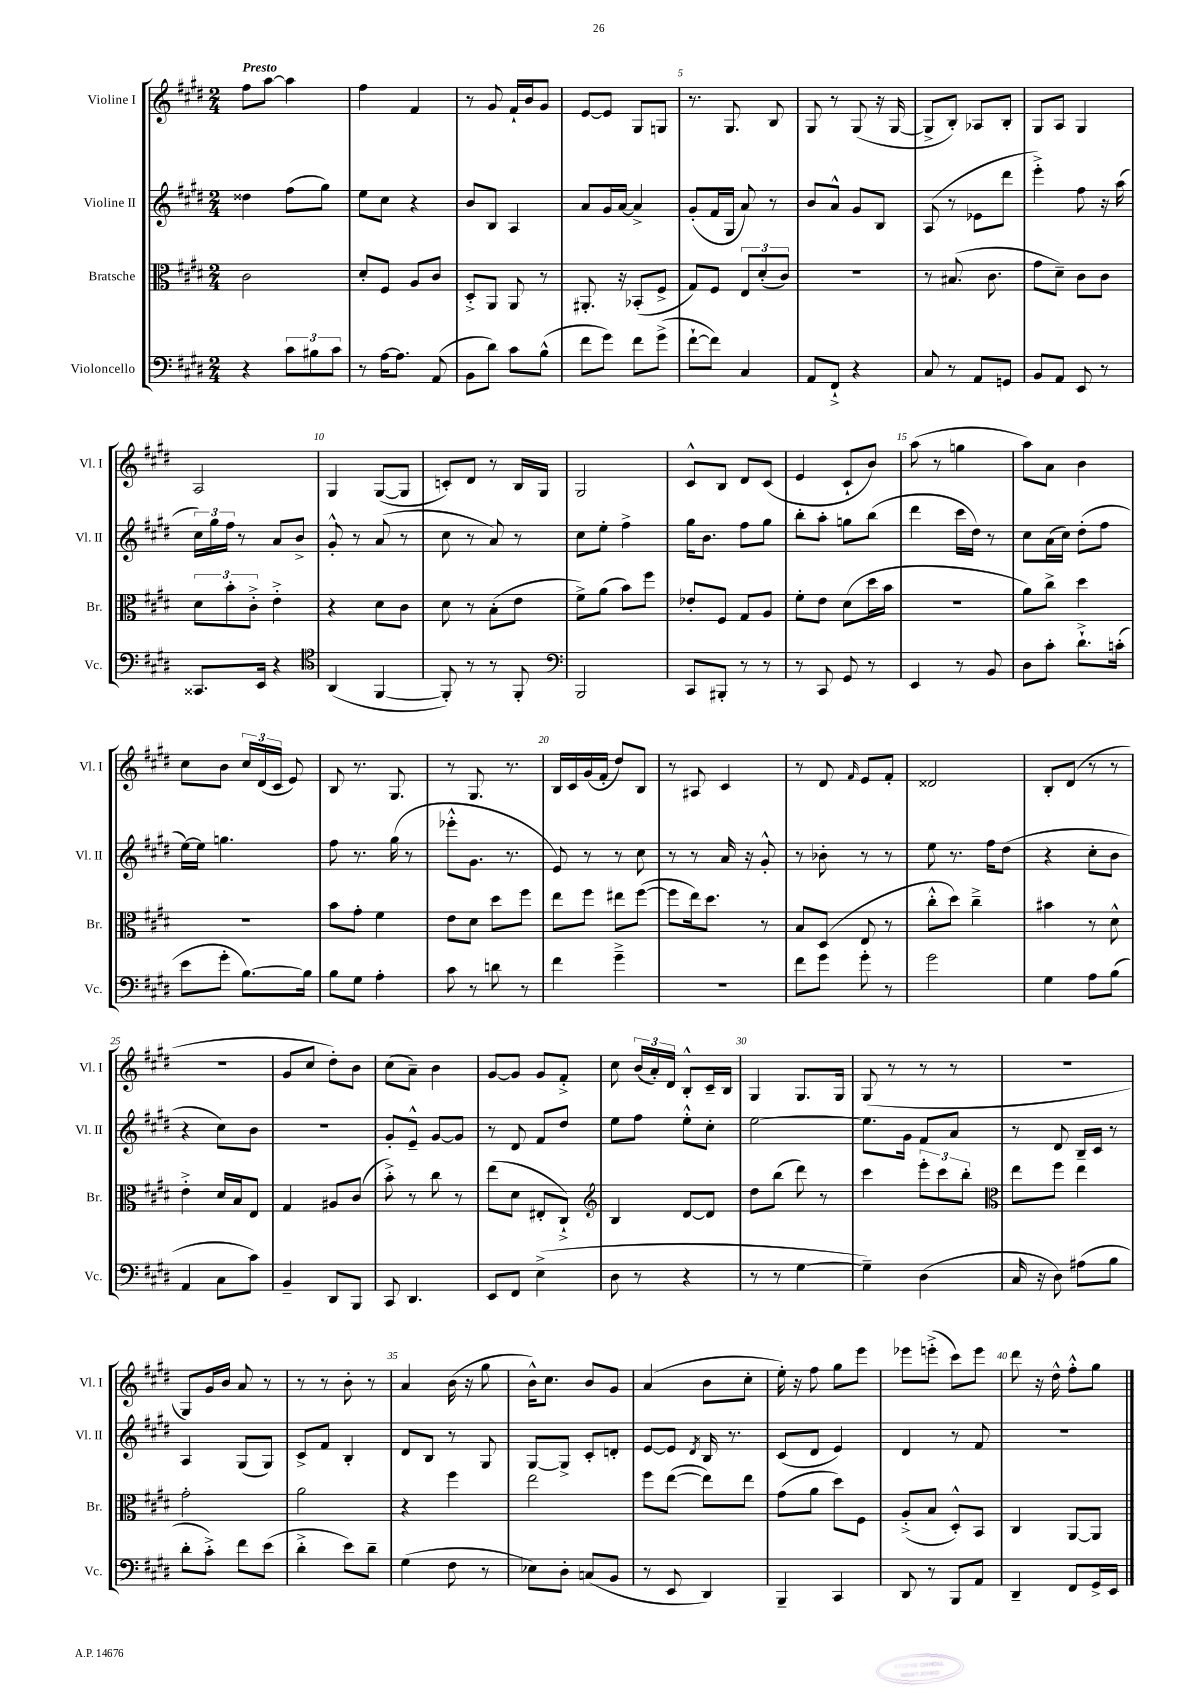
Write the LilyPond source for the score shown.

<<
\new StaffGroup <<
\new Staff = "s0" \with { instrumentName = "Violine I" shortInstrumentName = "Vl. I" } {
    \clef treble \key e \major \numericTimeSignature \time 2/4 \tempo "Presto"
    \autoBeamOff fis''8[ a''8]~ a''4 |
    fis''4 fis'4 |
    r8 gis'8 fis'16[-! b'16 gis'8] |
    e'8[~ e'8] gis8[ g8] |
    r8. gis8. b8 |
    gis8 r8 gis8( r16 gis16~ |
    gis8[-> b8]-.) aes8[ b8]-. |
    gis8[ a8] gis4 |
    a2 |
    gis4 gis8[~( gis8] |
    c'8[-.) dis'8] r8 b16[ gis16] |
    gis2 |
    cis'8[-^ b8] dis'8[ cis'8]( |
    e'4 cis'8[-! b'8]) |
    a''8( r8 g''4 |
    a''8[) a'8] b'4 |
    cis''8[ b'8] \tuplet 3/2 { cis''16[ dis'16( cis'16] } e'8) |
    b8 r8. gis8. |
    r8 gis8. r8. |
    b16[ cis'16 gis'16( fis'16]-. dis''8[) b8] |
    r8 ais8 cis'4 |
    r8 dis'8 \grace { fis'16 } e'8[ fis'8]-. |
    disis'2 |
    b8[-. dis'8]( r8 r8 |
    R2 |
    gis'8[ cis''8] dis''8[-.) b'8] |
    cis''8[( a'8]--) b'4 |
    gis'8[~ gis'8] gis'8[ fis'8]-.-> |
    cis''8 \tuplet 3/2 { b'16[( a'16-.) dis'16] } b8[-.-^ cis'16-- b16] |
    gis4 gis8.[ gis16] |
    gis8( r8 r8 r8 |
    r2 |
    gis8[) gis'16 b'16] a'8 r8 |
    r8 r8 b'8-. r8 |
    a'4 b'16( r16 gis''8 |
    b'16[-^) cis''8.] b'8[ gis'8] |
    a'4( b'8[ cis''8]-. |
    e''16-.) r16 fis''8 gis''8[ e'''8] |
    ees'''8[ e'''8]-.->( cis'''8[) e'''8] |
    dis'''8 r16 dis''16-^ fis''8[-.-^ gis''8] \bar "|." |
}
\new Staff = "s1" \with { instrumentName = "Violine II" shortInstrumentName = "Vl. II" } {
    \clef treble \key e \major \numericTimeSignature \time 2/4
    \autoBeamOff disis''4 fis''8[( gis''8]) |
    e''8[ cis''8] r4 |
    b'8[ b8] a4 |
    a'8[ gis'16 a'16]~ a'4-> |
    gis'8[-.( fis'16 gis16] a'8) r8 |
    b'8[ a'8]-^ gis'8[ b8] |
    a8( r8 ees'8[ dis'''8] |
    e'''4-.->) fis''8 r16 a''16( |
    \tuplet 3/2 { cis''16[) gis''16 fis''16] } r8 a'8[ b'8]-> |
    gis'8-.-^ r8 a'8( r8 |
    cis''8 r8 a'8) r8 |
    cis''8[ e''8]-. fis''4-> |
    gis''16[ b'8.] fis''8[ gis''8] |
    b''8[-. a''8]-. g''8[ b''8]( |
    dis'''4 cis'''16[ dis''16]) r8 |
    cis''8[ a'16( cis''16]) dis''8[-.( fis''8] |
    e''16[~) e''16] g''4. |
    fis''8 r8. gis''16( r8 |
    ees'''8[-.-^ gis'8.] r8. |
    e'8) r8 r8 cis''8 |
    r8 r8 a'16 r16 gis'8-.-^ |
    r8 bes'8-. r8 r8 |
    e''8 r8. fis''16[ dis''8]( |
    r4 cis''8[-. b'8] |
    r4 cis''8[) b'8] |
    r2 |
    gis'8[-. e'8]---^ gis'8[~ gis'8] |
    r8 dis'8 fis'8[ dis''8] |
    e''8[ fis''8] e''8[-.-^ cis''8]-. |
    e''2~ |
    e''8.[ gis'16] fis'8[ a'8] |
    r8 dis'8 b16[-- cis'16] r8 |
    a4 gis8[( gis8]) |
    cis'8[-> fis'8] b4-. |
    dis'8[ b8] r8 gis8 |
    gis8[~ gis8]-> cis'8[-. d'8]-. |
    e'8[~ e'8] \acciaccatura { dis'8 } b16 r8. |
    cis'8[( dis'8] e'4) |
    dis'4 r8 fis'8 |
    R2 \bar "|." |
}
\new Staff = "s2" \with { instrumentName = "Bratsche" shortInstrumentName = "Br." } {
    \clef alto \key e \major \numericTimeSignature \time 2/4
    \autoBeamOff cis'2 |
    dis'8[-. fis8] a8[ cis'8] |
    dis8[-.-> a,8] a,8 r8 |
    ais,8.-. r16 bes,8[-.( fis8]-> |
    gis8[) fis8] \tuplet 3/2 { e8[ dis'8-.( cis'8]) } |
    r2 |
    r8 bis8.( cis'8. |
    gis'8[ dis'8]--) cis'8[ cis'8] |
    \tuplet 3/2 { dis'8[ b'8-. cis'8]-.-> } e'4-.-> |
    r4 dis'8[ cis'8] |
    dis'8 r8 b8[-.( e'8] |
    fis'8[->) a'8]( b'8[) fis''8] |
    ees'8[-. fis8] gis8[ a8] |
    fis'8[-. e'8] dis'8[( dis''16 b'16] |
    R2 |
    a'8[) cis''8]-> dis''4 |
    r2 |
    b'8[ gis'8]-. fis'4 |
    e'8[ dis'8] dis''8[ fis''8] |
    e''8[ fis''8] eis''8[ fis''8]~( |
    fis''8[ e''16) dis''8.] r8 |
    b8[ dis8]( e8 r8 |
    cis''8[-.-^ dis''8]) cis''4---> |
    bis'4 r8 dis'8-^ |
    e'4-.-> dis'16[ b16 e8] |
    gis4 ais8[ cis'8]( |
    b'8-.->) r8 cis''8 r8 |
    e''8[( dis'8] eis8[-. cis8]-!->) |
    \clef treble b4 dis'8[~ dis'8] |
    dis''8[ b''8]( dis'''8) r8 |
    cis'''4 \tuplet 3/2 { e'''8[-. cis'''8 b''8]-. } |
    \clef alto e''8[ fis''8] e''4 |
    gis'2-. |
    a'2 |
    r4 fis''4 |
    e''2 |
    fis''8[ e''8]~( e''8[) e''8] |
    gis'8[( a'8] dis''8[) fis8] |
    a8[-.->( b8] dis8[-.-^) b,8] |
    cis4 a,8[~ a,8] \bar "|." |
}
\new Staff = "s3" \with { instrumentName = "Violoncello" shortInstrumentName = "Vc." } {
    \clef bass \key e \major \numericTimeSignature \time 2/4
    \autoBeamOff r4 \tuplet 3/2 { cis'8[ bis8 cis'8] } |
    r8 a16[~ a8.] a,8( |
    b,8[ dis'8]) cis'8[ b8]-^( |
    fis'8[ gis'8]) fis'8[ gis'8]->( |
    fis'8[~-! fis'8]) cis4 |
    a,8[ fis,8]-!-> r4 |
    cis8 r8 a,8[ g,8] |
    b,8[ a,8] e,8 r8 |
    cisis,8.[ e,16] r4 |
    \clef tenor a,4( fis,4~ |
    fis,8-.) r8 r8 fis,8-. |
    \clef bass b,,2 |
    cis,8[ bis,,8]-. r8 r8 |
    r8 cis,8 gis,8 r8 |
    e,4 r8 b,8 |
    dis8[ cis'8]-. dis'8.[-!-> c'16]-.( |
    e'8[ gis'8]-. b8.[~) b16] |
    b8[ gis8] a4-. |
    cis'8 r8 d'8 r8 |
    fis'4 gis'4---> |
    R2 |
    fis'8[ gis'8] gis'8-. r8 |
    gis'2 |
    gis4 a8[ b8]( |
    a,4 cis8[ cis'8]) |
    b,4-- dis,8[ b,,8] |
    cis,8 dis,4. |
    e,8[ fis,8] e4->( |
    dis8 r8 r4 |
    r8 r8 gis4~ |
    gis4--) dis4( |
    cis16 r16 dis8) ais8[( b8] |
    dis'8[-. cis'8]-.->) fis'8[ e'8]( |
    dis'4-.-> e'8[) dis'8]-- |
    gis4( fis8 r8 |
    ees8[) dis8]-. c8[( b,8] |
    r8 e,8 dis,4) |
    b,,4-- cis,4 |
    dis,8 r8 b,,8[ a,8] |
    dis,4-- fis,8[ gis,16-> e,16] \bar "|." |
}
>>
>>
\layout { \context { \Score \override BarNumber.break-visibility = ##(#f #t #t) barNumberVisibility = #(every-nth-bar-number-visible 5) } }
